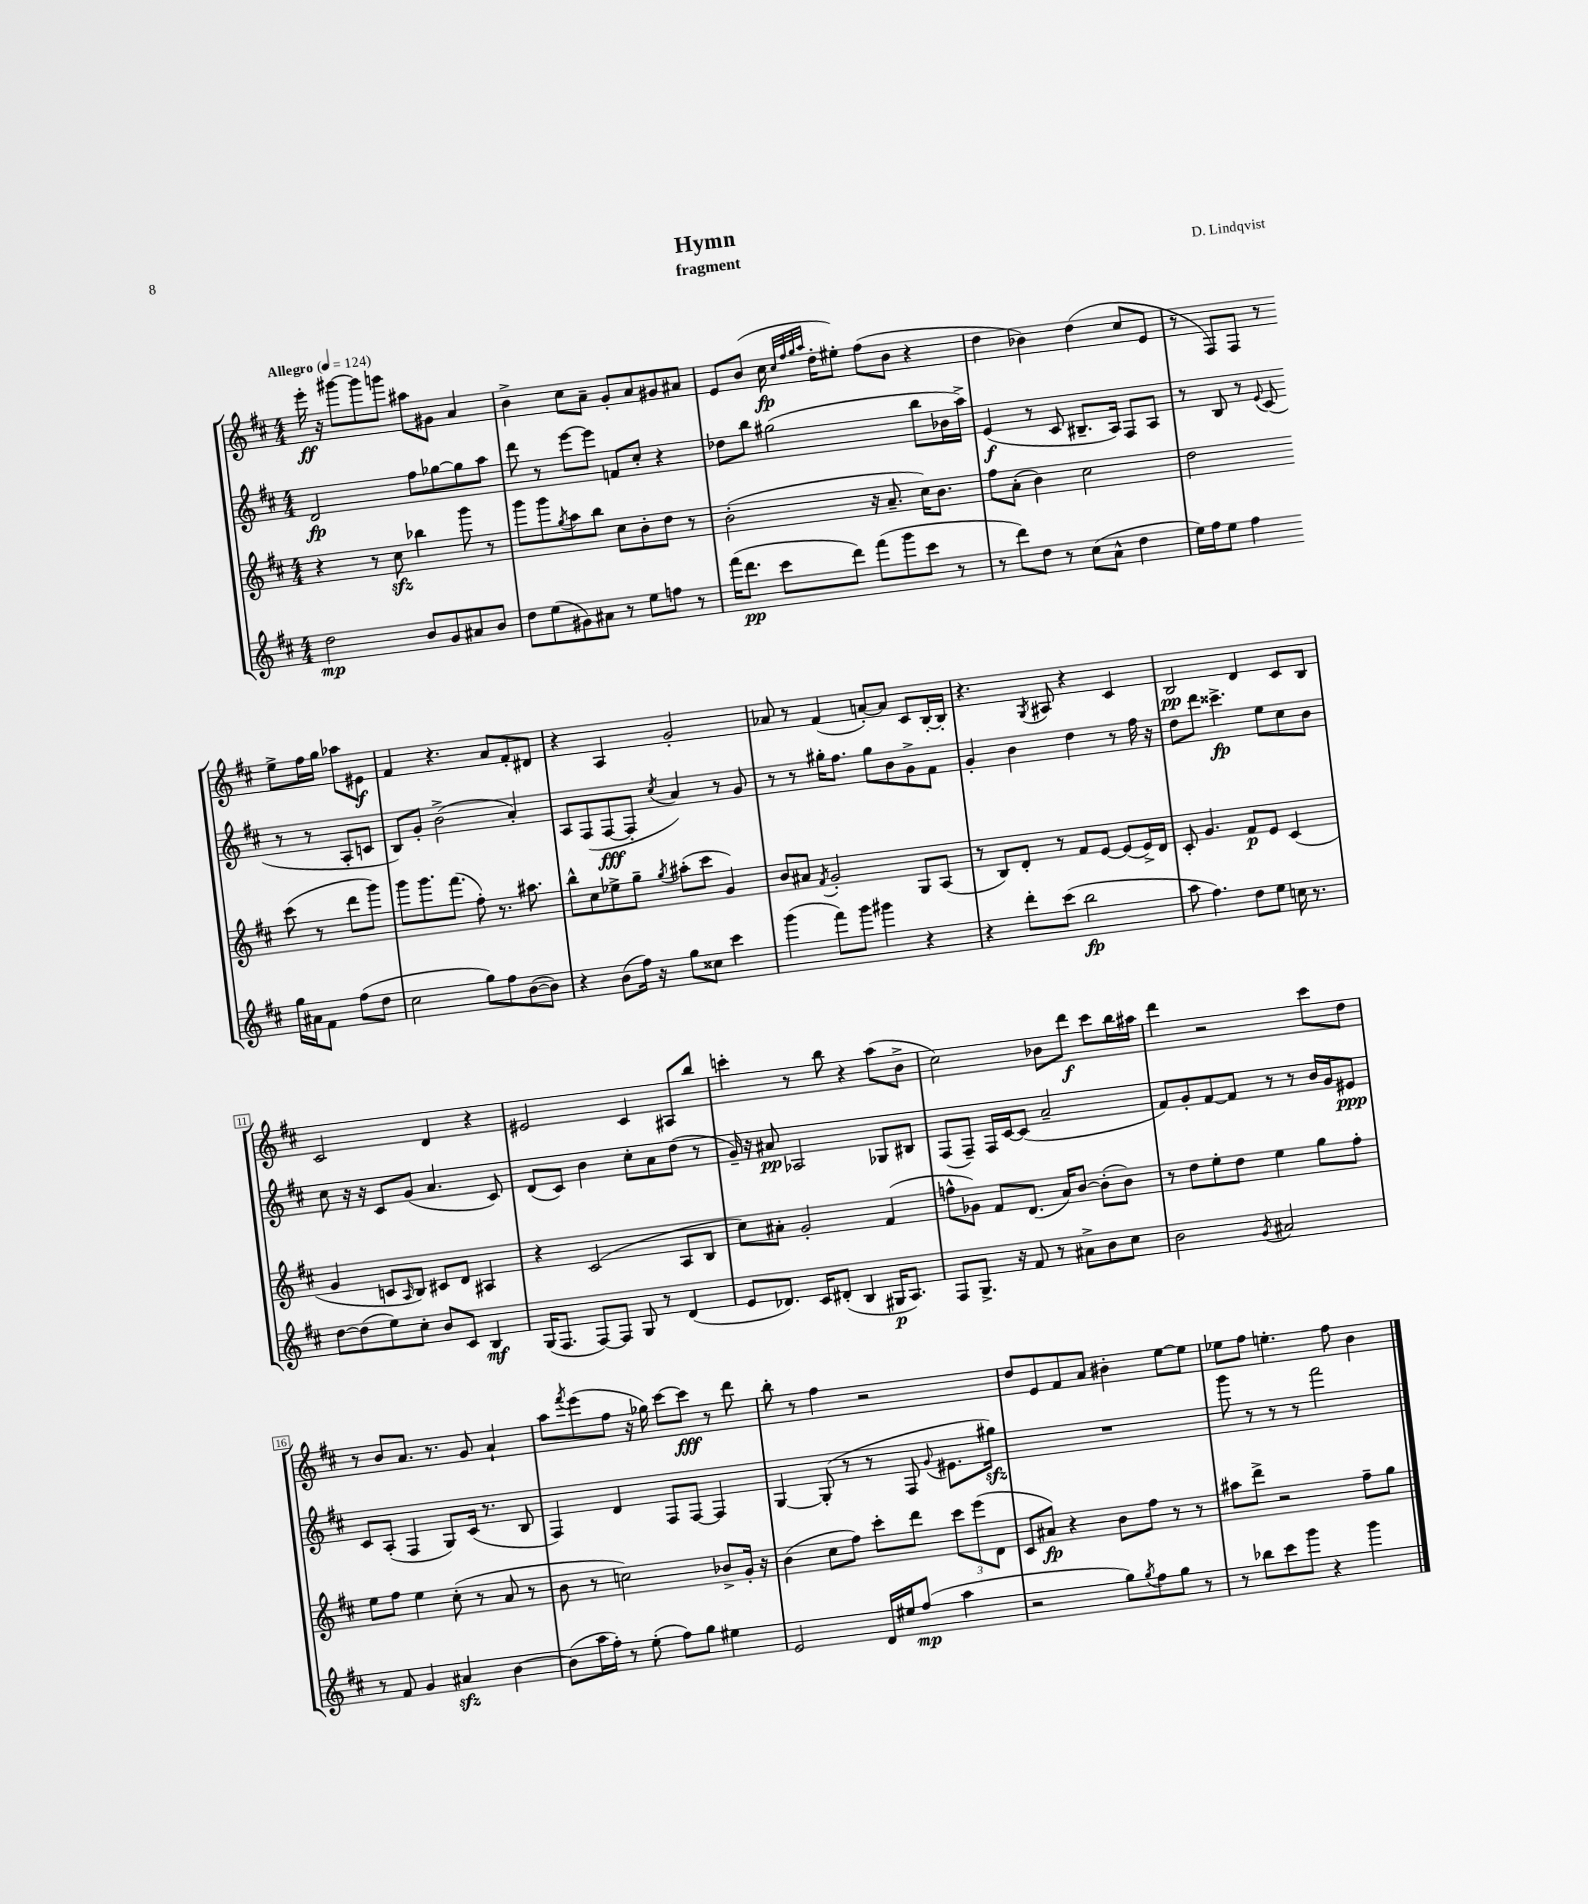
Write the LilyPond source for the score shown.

\header { title = "Hymn" composer = "D. Lindqvist" subtitle = "fragment" }
<<
\new StaffGroup <<
\new Staff = "s0" {
    \clef treble \key d \major \numericTimeSignature \time 4/4 \tempo "Allegro" 4 = 124
    e'''16-.\ff r16 gis'''8~ gis'''8 g'''8 ais''8 gis'8 a'4 |
    b'4-> cis''8 a'8-- g'8-. a'8 gis'8 ais'8 |
    e'8 b'8( cis''16\fp \grace { cis''32 fis''32 g''32 a''32 } d''16-. eis''8-.) fis''8( b'8 r4 |
    d''4 bes'4) d''4( cis''8 e'8 |
    r8 fis8) fis8 r8 e''8-> fis''16 g''16 aes''8 eis'8\f |
    fis'4 r4. a'8 fis'8-. dis'8 |
    r4 a4 g'2-. |
    aes'8 r8 fis'4( a'8~-.) a'8 cis'8 b16~-. b16-. |
    r4. \acciaccatura { g8 } ais8 r4 cis'4 |
    b2\pp d'4 cis'8 b8 |
    cis'2 d'4 r4 |
    eis'2 cis'4 ais8 b''8 |
    c'''4-. r8 b''8 r4 a''8( b'8-> |
    cis''2) bes'8 d'''8\f cis'''8 b''16 ais''16 |
    d'''4 r2 cis'''8 d''8 |
    r8 b'8 a'8. r8. g'8 a'4-! |
    a''8 \acciaccatura { fis'''8 } e'''8( fis''8 r16 ges''16) cis'''8~ cis'''8\fff r8 d'''8 |
    b''8-. r8 fis''4 r2 |
    d''8 e'8 fis'8 a'8 bis'4-. e''8~ e''8 |
    ees''8 fis''8 e''4.-. fis''8 b'4 \bar "|." |
}
\new Staff = "s1" {
    \clef treble \key d \major \numericTimeSignature \time 4/4
    d'2\fp fis''8 ges''8~ ges''8 a''8 |
    d'''8 r8 e'''8~ e'''8 f'8 cis''8-. r4 |
    des''8 b''8 gis''2( b''8 bes'16 a''16->) |
    e'4\f( r8 cis'8 bis8.-- a16) fis8 a8 |
    r8 b8 r8 \appoggiatura { e'8 } cis'8( r8 r8 a8-. c'8 |
    b8) g'8-. b'2->( a'4-.) |
    a8 fis8( fis8~\fff fis8-. \acciaccatura { cis''8 } a'4) r8 g'8 |
    r8 r8 gis''16-. fis''8. gis''8 b'8 g'8-> fis'8 |
    g'4-. b'4 d''4 r8 fis''16 r16 |
    d''8 d'''8 cisis'''4.->\fp e''8 cis''8 b'8 |
    cis''8 r16 r16 cis'8 g'8( a'4. cis'8) |
    d'8( cis'8) b'4 cis''8-. a'8 d''8( r8 |
    g'16--) r16 ais'8\pp aes2 ges8 bis8 |
    fis8( fis8--) fis16 cis'16~ cis'8( a'2-- |
    fis'8) g'8-. fis'8~ fis'8 r8 r8 b'16 g'16 eis'8\ppp |
    cis'8 a8-.( fis4 g8) cis'16( r8. b8 |
    fis4) d'4 fis8 fis8~ fis4 |
    g4~ g8-.( r8 r8 fis8 \appoggiatura { g'8 } eis'8. gis''16\sfz) |
    R1 |
    g'''8 r8 r8 r8 fis'''2 \bar "|." |
}
\new Staff = "s2" {
    \clef treble \key d \major \numericTimeSignature \time 4/4
    r4 r8 cis''8\sfz bes''4 g'''8 r8 |
    g'''8 g'''8 \acciaccatura { g''8 } a''8 b''8 cis''8 b'8-. d''8 r8 |
    b'2-.( r16 a'8.-- cis''16) b'8. |
    fis''8 a'8-.( b'4) cis''2 |
    d''2 cis'''8( r8 d'''8 g'''8) |
    g'''8 g'''8. fis'''8.( fis''8-.) r8. ais''8. |
    b''8-^ cis''8 ees''8-> g''8-- \acciaccatura { g''8 } ais''8-.( cis'''8 g'4) |
    b'8 ais'8 \acciaccatura { fis'8 } g'2-. g8 a8( |
    r8 b8) d'8-. r8 fis'8 e'8~ e'8( e'16->) d'16 |
    cis'8-. g'4. fis'8\p e'8 cis'4( |
    g'4 c'8 \grace { a16 } b8) cis'8 d'8 ais4 |
    r4 cis'2( a8 b8 |
    cis''8) ais'8-. g'2-. fis'4( |
    f''8-^ ges'8) fis'8 d'8.( a'16) b'8~ b'8-.( b'8) |
    r8 d''8 e''8-. d''8 e''4 g''8 fis''8-. |
    e''8 fis''8 e''4 cis''8-.( r8 a'8 r8 |
    b'8 r8 c''2) bes'8-> g'16-. r16 |
    b'4( cis''8 fis''8) cis'''8-. d'''8 \tuplet 3/2 { cis'''8 e'''8( d'8 } |
    cis'8 ais'8\fp) r4 b'8 fis''8 r8 r8 |
    ais''8 d'''8-> r2 fis''8-- g''8 \bar "|." |
}
\new Staff = "s3" {
    \clef treble \key d \major \numericTimeSignature \time 4/4
    d''2\mp b'8 g'8 ais'8 b'8 |
    d''8 e''8( gis'8) ais'8 r8 e''8 f''8 r8 |
    fis'''16( d'''8.\pp cis'''8 d'''8) fis'''8( g'''8 cis'''8 r8 |
    r8 d'''8) d''8 r8 cis''8( a'8-^ d''4 |
    e''16) fis''16 e''8 fis''4 g''16 ais'16 fis'8 fis''8( d''8 |
    cis''2 g''8) fis''8 b'8~( b'8) |
    r4 b'8( fis''16) r16 g''8 cisis''8 cis'''4 |
    g'''4( fis'''8) g'''8 gis'''4 r4 |
    r4 d'''8-. cis'''8( b''2\fp |
    a''8 fis''4.) d''8 e''8 c''16 r8. |
    d''8~ d''8( e''8) cis''8-. b'8 cis'8 b4\mf |
    g16( fis8. fis8~) fis8 g8 r8 d'4( |
    e'8 des'8.) cis'16 dis'8-.( b4 gis16\p a8.) |
    fis8 g8.-> r16 fis'8 r8 ais'8-> b'8 cis''8 |
    b'2 \acciaccatura { g'8 } ais'2 |
    r8 fis'8 g'4 ais'4\sfz b'4~ |
    b'8( a''16 fis''16-.) r8 e''8-.( fis''8) g''8 eis''4 |
    e'2 d'16 eis''16 fis''8\mp( a''4 |
    r2 g''8) \acciaccatura { g''8 } fis''8 g''8 r8 |
    r8 bes''8 cis'''8 g'''8 r4 g'''4 \bar "|." |
}
>>
>>
\layout { \context { \Score \override BarNumber.stencil = #(make-stencil-boxer 0.1 0.3 ly:text-interface::print) } }
